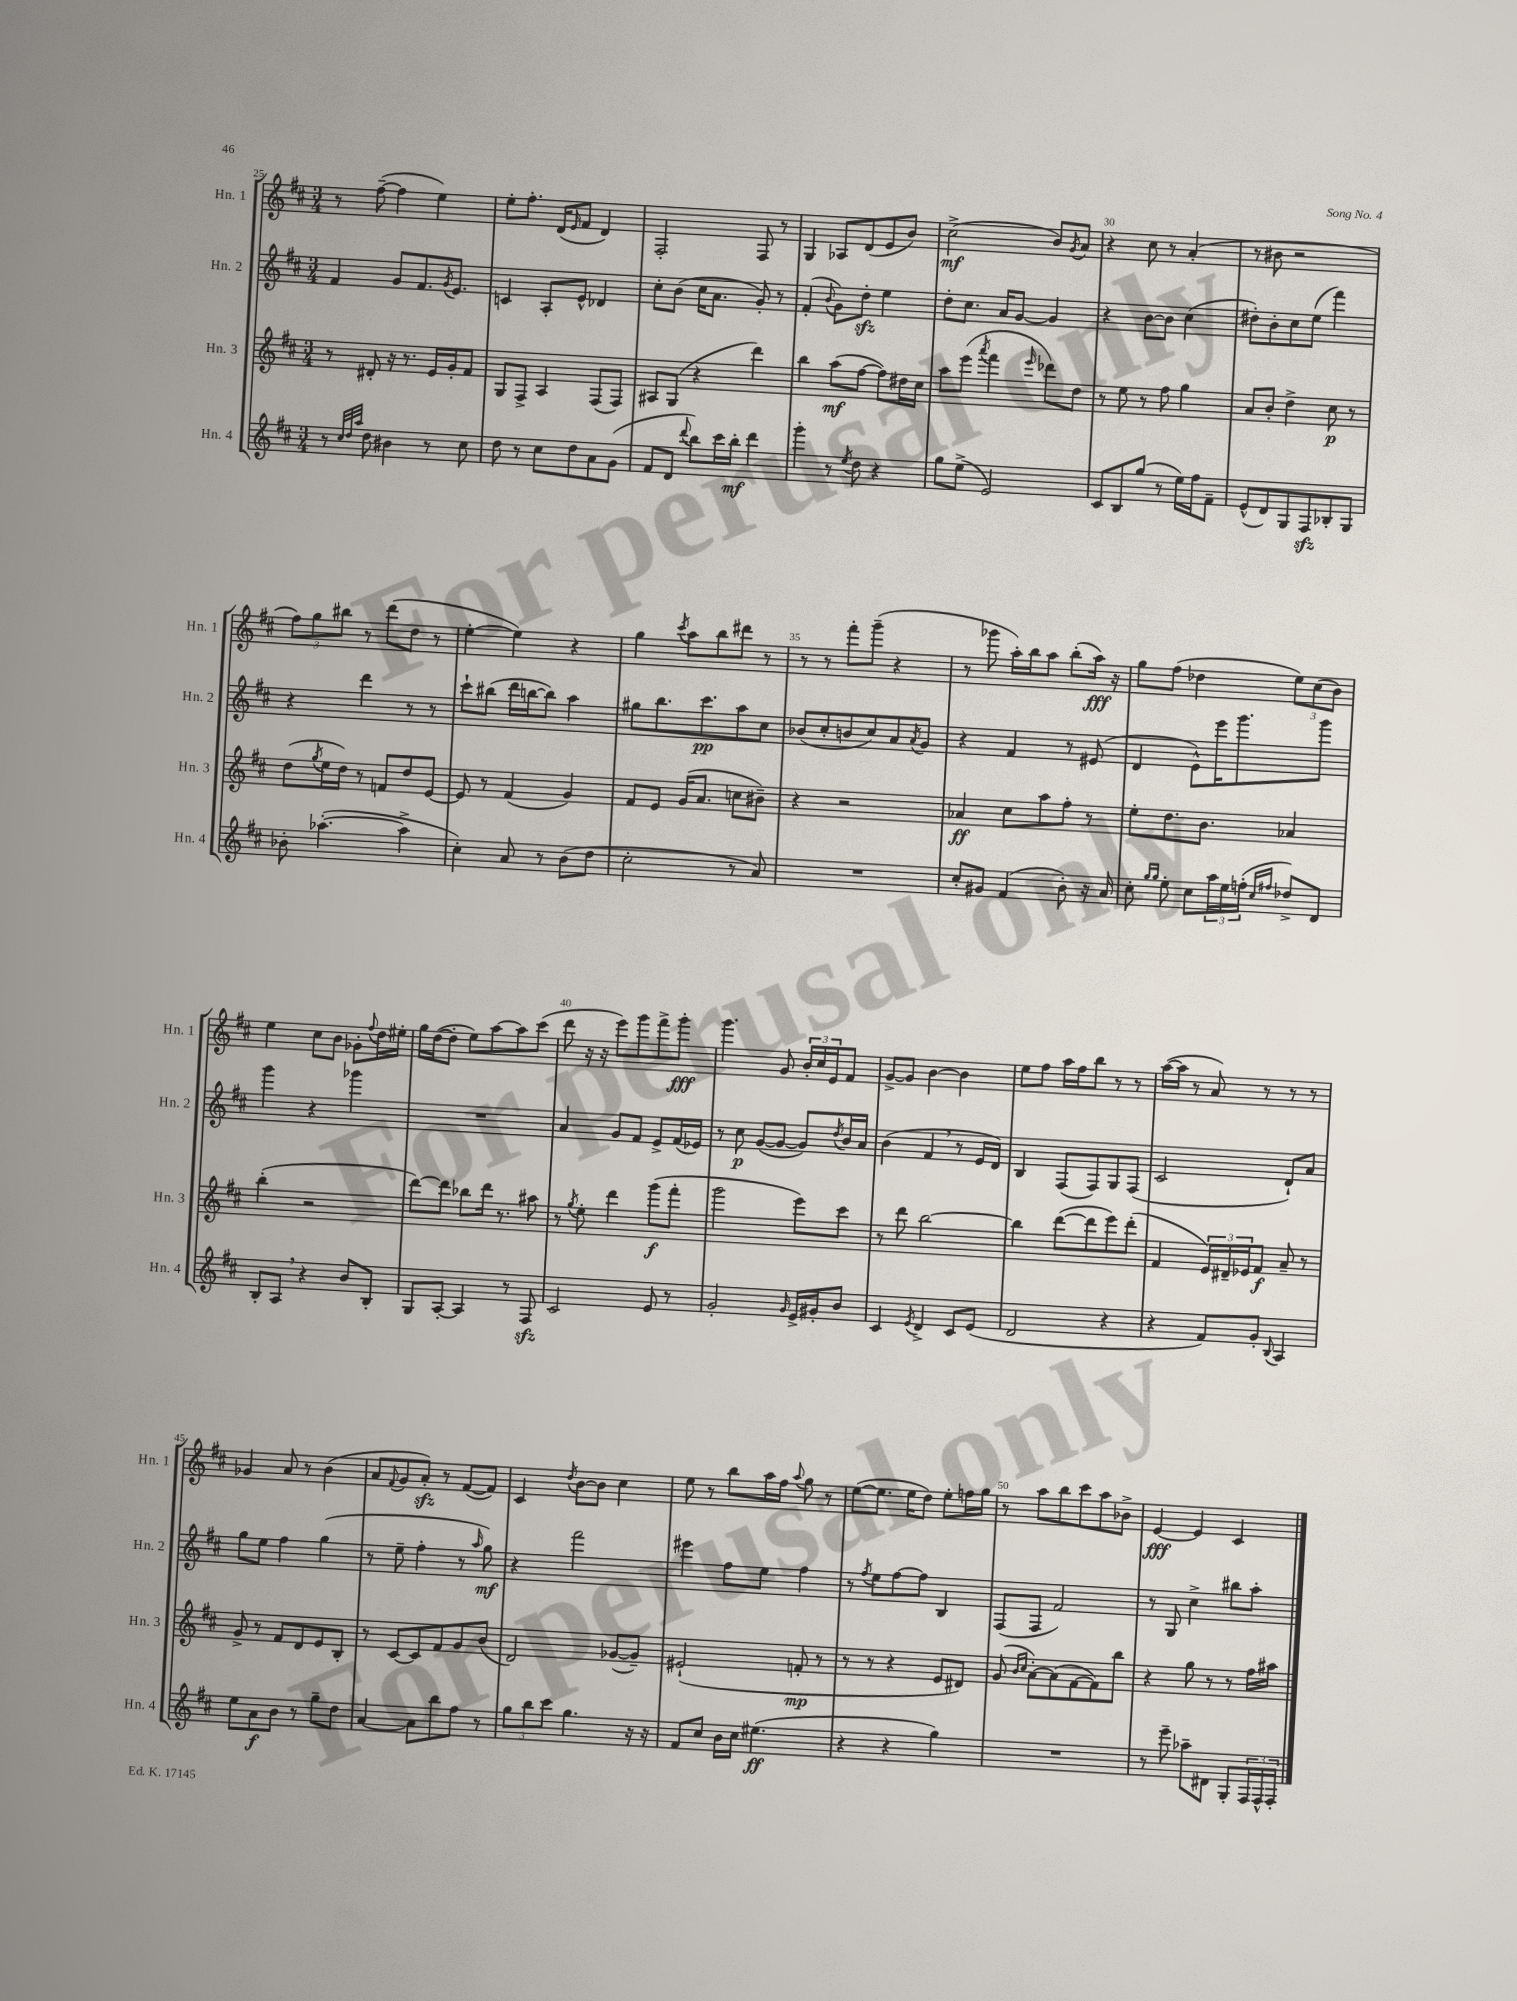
<<
\new StaffGroup <<
\new Staff = "s0" \with { instrumentName = "Hn. 1" shortInstrumentName = "Hn. 1" } {
    \clef treble \key d \major \numericTimeSignature \time 3/4
    r8 fis''8~--( fis''4 e''4) |
    e''8-. fis''8.-. d'16( \grace { e'16 } fis'8 d'4) |
    fis2-. fis8 r8 |
    g4 aes8 d'8( e'8 b'8) |
    cis''2->\mf( b'8) \acciaccatura { g'8 } a'8 |
    r4 cis''8 r8 a'4-.( |
    r8 bis'8 r2 |
    \tuplet 3/2 { fis''8) g''8 bis''8 } r8 d'''8( d''8 r8 |
    e''4~-. e''4) r4 |
    g''4 \acciaccatura { cis'''8 } a''8 b''8 dis'''8 r8 |
    r8 r8 fis'''8-. g'''8--( r4 |
    r8 ges'''8 a''16-.) b''16 a''8 b''8-.( a''16\fff) r16 |
    g''8 fis''8( des''4 \tuplet 3/2 { e''8) cis''8( b'8) } |
    e''4 cis''8 b'8 ges'8-. \appoggiatura { fis''8 } d''16 eis''16-. |
    g''16 d''16~( d''8-. e''8) a''8~ a''8 cis'''8( |
    d'''8 r16 r16 e'''8) g'''8 fis'''8-> g'''8-.\fff |
    g'''4. g'8 \tuplet 3/2 { b'16-. cis''16 e'16 } fis'8 |
    g'8~-> g'8 b'4~ b'4 |
    e''8 fis''8 a''16 fis''16 b''8 r8 r8 |
    a''16~( a''16 r8 a'8) r8 r8 r8 |
    ges'4 a'8 r8 b'4( |
    a'8 \appoggiatura { fis'8 } g'8 a'8-.\sfz) r8 fis'8~( fis'8) |
    cis'4 \acciaccatura { d''8 } b'8~ b'8 cis''4 |
    e''8 r8 b''8 a''16 fis''16 \appoggiatura { a''8 } g''8 r8 |
    e''8~( e''8. e''16 d''8) e''8-. f''16 g''16 |
    r8 a''8 b''8 cis'''8 a''8 bes'8-> |
    e'4~\fff e'4 cis'4 \bar "|." |
}
\new Staff = "s1" \with { instrumentName = "Hn. 2" shortInstrumentName = "Hn. 2" } {
    \clef treble \key d \major \numericTimeSignature \time 3/4
    fis'4 g'8 fis'8. \acciaccatura { g'8 } e'8. |
    c'4 a8-. e'8-^ des'4 |
    cis''8-. b'8( cis''16 a'8. g'8-.) r8 |
    fis'4-.( \appoggiatura { b'8 } g'8) d''8-.\sfz e''4 |
    d''8-. cis''8. a'16 g'8~ g'4 |
    r4 b'8~ b'8 cis''4( |
    dis''8-.) b'8-. cis''8 e''8( fis'''4) |
    r4 d'''4 r8 r8 |
    cis'''8-! bis''8( d'''16 b''16~ b''8) a''4 |
    gis''8 b''8. cis'''8.\pp a''8 cis''8 |
    bes'8( cis''8-. b'8 cis''8) a'8 \acciaccatura { a'8 } g'8 |
    r4 fis'4 r8 eis'8( |
    d'4 e'8-^) e'''16 g'''8. g'''8 |
    g'''4 r4 ges'''4 |
    R2. |
    a'4 g'8 fis'8 e'8-> fis'16( ees'16) |
    r8 cis''8\p g'8~( g'8~ g'8) \acciaccatura { d''8 } b'16 a'16 |
    b'4( fis'4 \breathe r8 e'16 d'16) |
    b4 fis8( fis8) g8 fis8( |
    cis'2 d'8-!) a'8 |
    g''8 e''8 fis''4 g''4( |
    r8 e''8-- fis''4-. r8 \grace { a''16 } g''8\mf) |
    r4 fis'''2 |
    eis'''4 fis''8 e''8 fis''4 |
    r8 \acciaccatura { fis''8 } e''8 fis''8~ fis''8 b4 |
    fis8( fis8 fis'2) |
    r8 g8 cis''4-> bis''8 a''8-. \bar "|." |
}
\new Staff = "s2" \with { instrumentName = "Hn. 3" shortInstrumentName = "Hn. 3" } {
    \clef treble \key d \major \numericTimeSignature \time 3/4
    r8 dis'8-. r16 r8. e'16 g'16-. fis'8 |
    g8 fis8-> a4 fis8( fis8) |
    ais8 g8( r4 d'''4) |
    b''4 a''8\mf( fis''8~ fis''8) dis''16 cis''16 |
    a''8 e'''8( \acciaccatura { a'''8 } fis'''4 \grace { e'''16 } des'''8) d''8 |
    r8 e''8 r8 fis''8 g''4 |
    a'8 b'8-. d''4-> cis''8\p r8 |
    d''8( \acciaccatura { g''8 } e''16 d''16) r8 f'8 d''8 e'8~ |
    e'8 r8 fis'4( g'4) |
    fis'8 e'8 g'16( a'8. c''8 bis'8--) |
    r4 r2 |
    aes'4\ff cis''8 a''8 fis''8-. r8 |
    e''8-. d''8. b'8. aes'4 |
    b''4-.( r2 |
    d'''8~) d'''8 bes''8 d'''16 r8. ais''8 |
    r8 \acciaccatura { g''8 } e''8-. d'''4 g'''8\f( fis'''8-. |
    g'''2 e'''8) cis'''8 |
    r8 d'''8 b''2~ |
    b''4 d'''8~( d'''8 e'''8) d'''8-.( |
    fis'4 \tuplet 3/2 { e'16) dis'16-- ees'16 } fis'8\f a'8-- r8 |
    g'8-> r8 fis'8 d'8 e'8 b8-. |
    r8 cis'8~ cis'8 fis'8 g'8 b'8( |
    d'2) ges'8~( ges'8--) |
    eis'2-!( f'8-.\mp r8 |
    r8 r8 r4 e'8 dis'8) |
    g'8( \grace { b'16 cis''16 } a'8~-.) a'8( fis'8~ fis'8) b''8 |
    r4 g''8 r8 r8 fis''16 ais''16 \bar "|." |
}
\new Staff = "s3" \with { instrumentName = "Hn. 4" shortInstrumentName = "Hn. 4" } {
    \clef treble \key d \major \numericTimeSignature \time 3/4
    r8 \grace { cis''32 d''32 a''32 } d''8 bis'4 r8 cis''8 |
    d''8 r8 cis''8 d''8 a'8 g'8( |
    fis'8 d'8 \appoggiatura { d'''8 } b''8) cis'''16 b''16-.\mf d'''4 |
    g'''4-. r8 \acciaccatura { e''8 } d''8 r4 |
    g''8 e''8->( e'2) |
    cis'8 b8 g''8( r8 e''16) fis''16 fis'8-- |
    e'8-^( d'8) g8 fis8\sfz bes8-. g8 |
    bes'8-. aes''4.~-.( aes''4-> |
    cis''4-.) a'8 r8 b'8( d''8 |
    cis''2-. r8 a'8) |
    R2. |
    cis''8-. gis'8 fis'4( b'8-.) r16 a'16 |
    cis''8-. \grace { g''16 g''16 } e''8-. cis''8 \tuplet 3/2 { a''16 e''16 f''16-.( } \grace { cis''16 fis''16 } des''8->) d'8 |
    b8-. a8 \breathe r4 b'8 b8-. |
    g8 a8~-. a4 r8 fis8\sfz |
    cis'2 e'8 r8 |
    g'2-. \grace { g'16 } e'16-> gis'16-. b'8 |
    cis'4 \acciaccatura { e'8 } d'4-> cis'8 e'8( |
    d'2 r4 |
    r4 fis'8) g'8-. \appoggiatura { b8 } a4 |
    e''8 a'8\f b'8 r8 g''8-- d''8 |
    a'4~ a'8 b''8 fis''8 r8 |
    \tuplet 3/2 { g''8 b''8 cis'''8 } g''4. r16 r16 |
    fis'8 cis''8 b'16 cis''16 eis''4.\ff( |
    r4 r4 g''4) |
    R2. |
    r8 e'''8-- aes''8-- dis'8 g8-. \tuplet 3/2 { fis16 fis16-^ fis16-. } \bar "|." |
}
>>
>>
\layout { \context { \Score currentBarNumber = #25 \override BarNumber.break-visibility = ##(#f #t #t) barNumberVisibility = #(every-nth-bar-number-visible 5) } }
